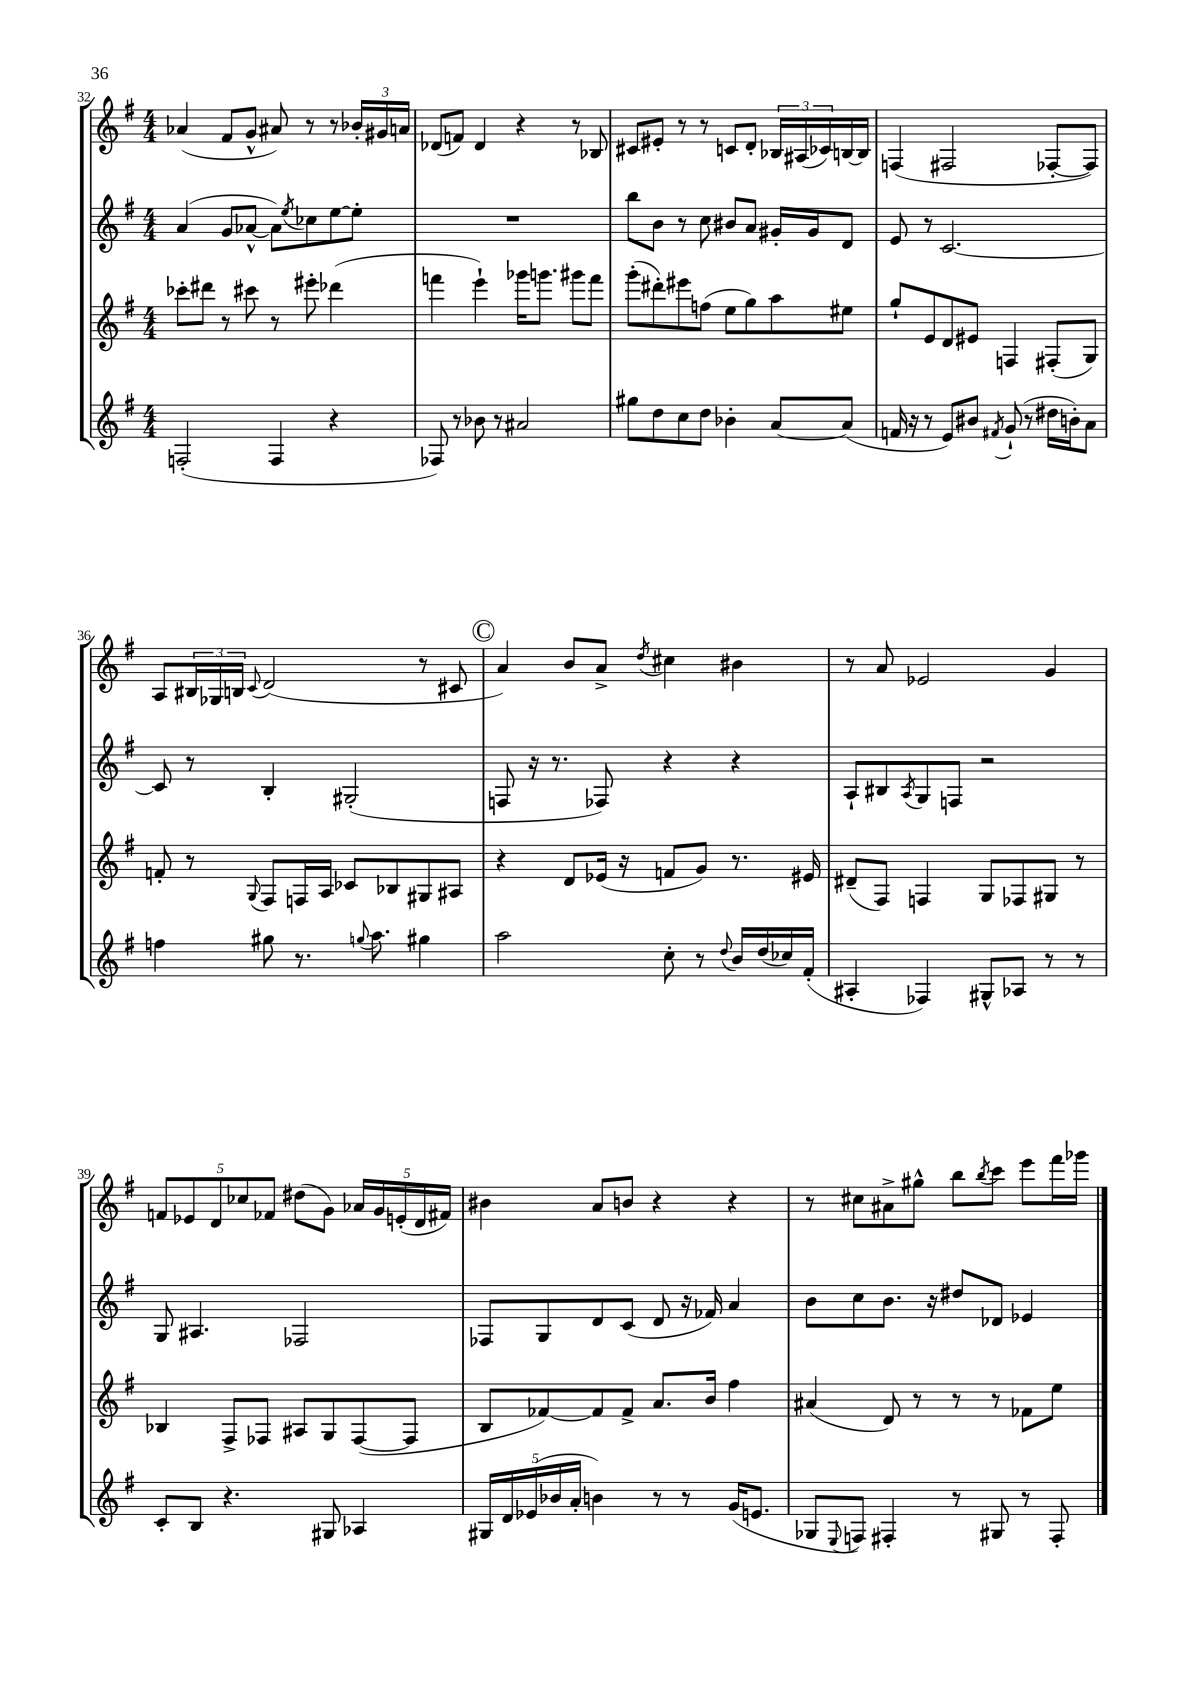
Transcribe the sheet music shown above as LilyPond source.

<<
\new StaffGroup <<
\new Staff = "s0" {
    \clef treble \key g \major \numericTimeSignature \time 4/4
    aes'4( fis'8 g'8-^ ais'8) r8 r8 \tuplet 3/2 { bes'16-. gis'16 a'16 } |
    des'8( f'8) des'4 r4 r8 bes8 |
    cis'8 eis'8-. r8 r8 c'8 d'8-. \tuplet 3/2 { bes16 ais16( ces'16) } b16~ b16 |
    f4( fis2 fes8~-. fes8) |
    a8 \tuplet 3/2 { bis16 ges16 b16 } \appoggiatura { c'8 } d'2( r8 cis'8 |
    \mark \markup { \circle "C" } a'4) b'8 a'8-> \acciaccatura { d''8 } cis''4 bis'4 |
    r8 a'8 ees'2 g'4 |
    \tuplet 5/4 { f'8 ees'8 d'8 ces''8 fes'8 } dis''8( g'8) \tuplet 5/4 { aes'16 g'16 e'16-.( d'16 fis'16) } |
    bis'4 a'8 b'8 r4 r4 |
    r8 cis''8 ais'8-> gis''8-^ b''8 \acciaccatura { b''8 } c'''8 e'''8 fis'''16 ges'''16 \bar "|." |
}
\new Staff = "s1" {
    \clef treble \key g \major \numericTimeSignature \time 4/4
    a'4( g'8 aes'8~-^ aes'8) \acciaccatura { e''8 } ces''8 e''8~ e''8-. |
    R1 |
    b''8 b'8 r8 c''8 bis'8 a'8 gis'16-. gis'16 d'8 |
    e'8 r8 c'2.~ |
    c'8 r8 b4-. gis2-.( |
    \mark \markup { \circle "C" } f8 r16 r8. fes8) r4 r4 |
    a8-! bis8 \acciaccatura { a8 } g8 f8 r2 |
    g8 ais4. fes2 |
    fes8 g8 d'8 c'8( d'8 r16 fes'16) a'4 |
    b'8 c''8 b'8. r16 dis''8 des'8 ees'4 \bar "|." |
}
\new Staff = "s2" {
    \clef treble \key g \major \numericTimeSignature \time 4/4
    ces'''8-. dis'''8 r8 cis'''8 r8 eis'''8-. des'''4( |
    f'''4 e'''4-!) ges'''16 g'''8. gis'''8 f'''8 |
    g'''8-.( dis'''8-.) eis'''8 f''8( e''8 g''8) a''8 eis''8 |
    g''8-! e'8 d'8 eis'8 f4 fis8-.( g8) |
    f'8-. r8 \appoggiatura { g8 } fis8 f16 a16 ces'8 bes8 gis8 ais8 |
    \mark \markup { \circle "C" } r4 d'8 ees'16( r16 f'8 g'8) r8. eis'16 |
    dis'8--( fis8) f4 g8 fes8 gis8 r8 |
    bes4 fis8-> fes8 ais8 g8 fes8~( fes8 |
    b8 fes'8~) fes'8 fes'8-> a'8. b'16 fis''4 |
    ais'4( d'8) r8 r8 r8 fes'8 e''8 \bar "|." |
}
\new Staff = "s3" {
    \clef treble \key g \major \numericTimeSignature \time 4/4
    f2-.( f4 r4 |
    fes8) r8 bes'8 r8 ais'2 |
    gis''8 d''8 c''8 d''8 bes'4-. a'8~ a'8( |
    f'16 r16 r8 e'8) bis'8 \acciaccatura { fis'8 } g'8-!( r8 dis''16 b'16-.) a'8 |
    f''4 gis''8 r8. \appoggiatura { g''8 } a''8. gis''4 |
    \mark \markup { \circle "C" } a''2 c''8-. r8 \appoggiatura { d''8 } b'16 d''16( ces''16) fis'16-.( |
    ais4-. fes4) gis8-^ aes8 r8 r8 |
    c'8-. b8 r4. gis8 aes4 |
    \tuplet 5/4 { gis16 d'16 ees'16( bes'16 a'16-. } b'4) r8 r8 g'16( e'8. |
    ges8 \appoggiatura { e8 } f8) fis4-. r8 gis8 r8 fis8-. \bar "|." |
}
>>
>>
\layout { \context { \Score currentBarNumber = #32 } }
